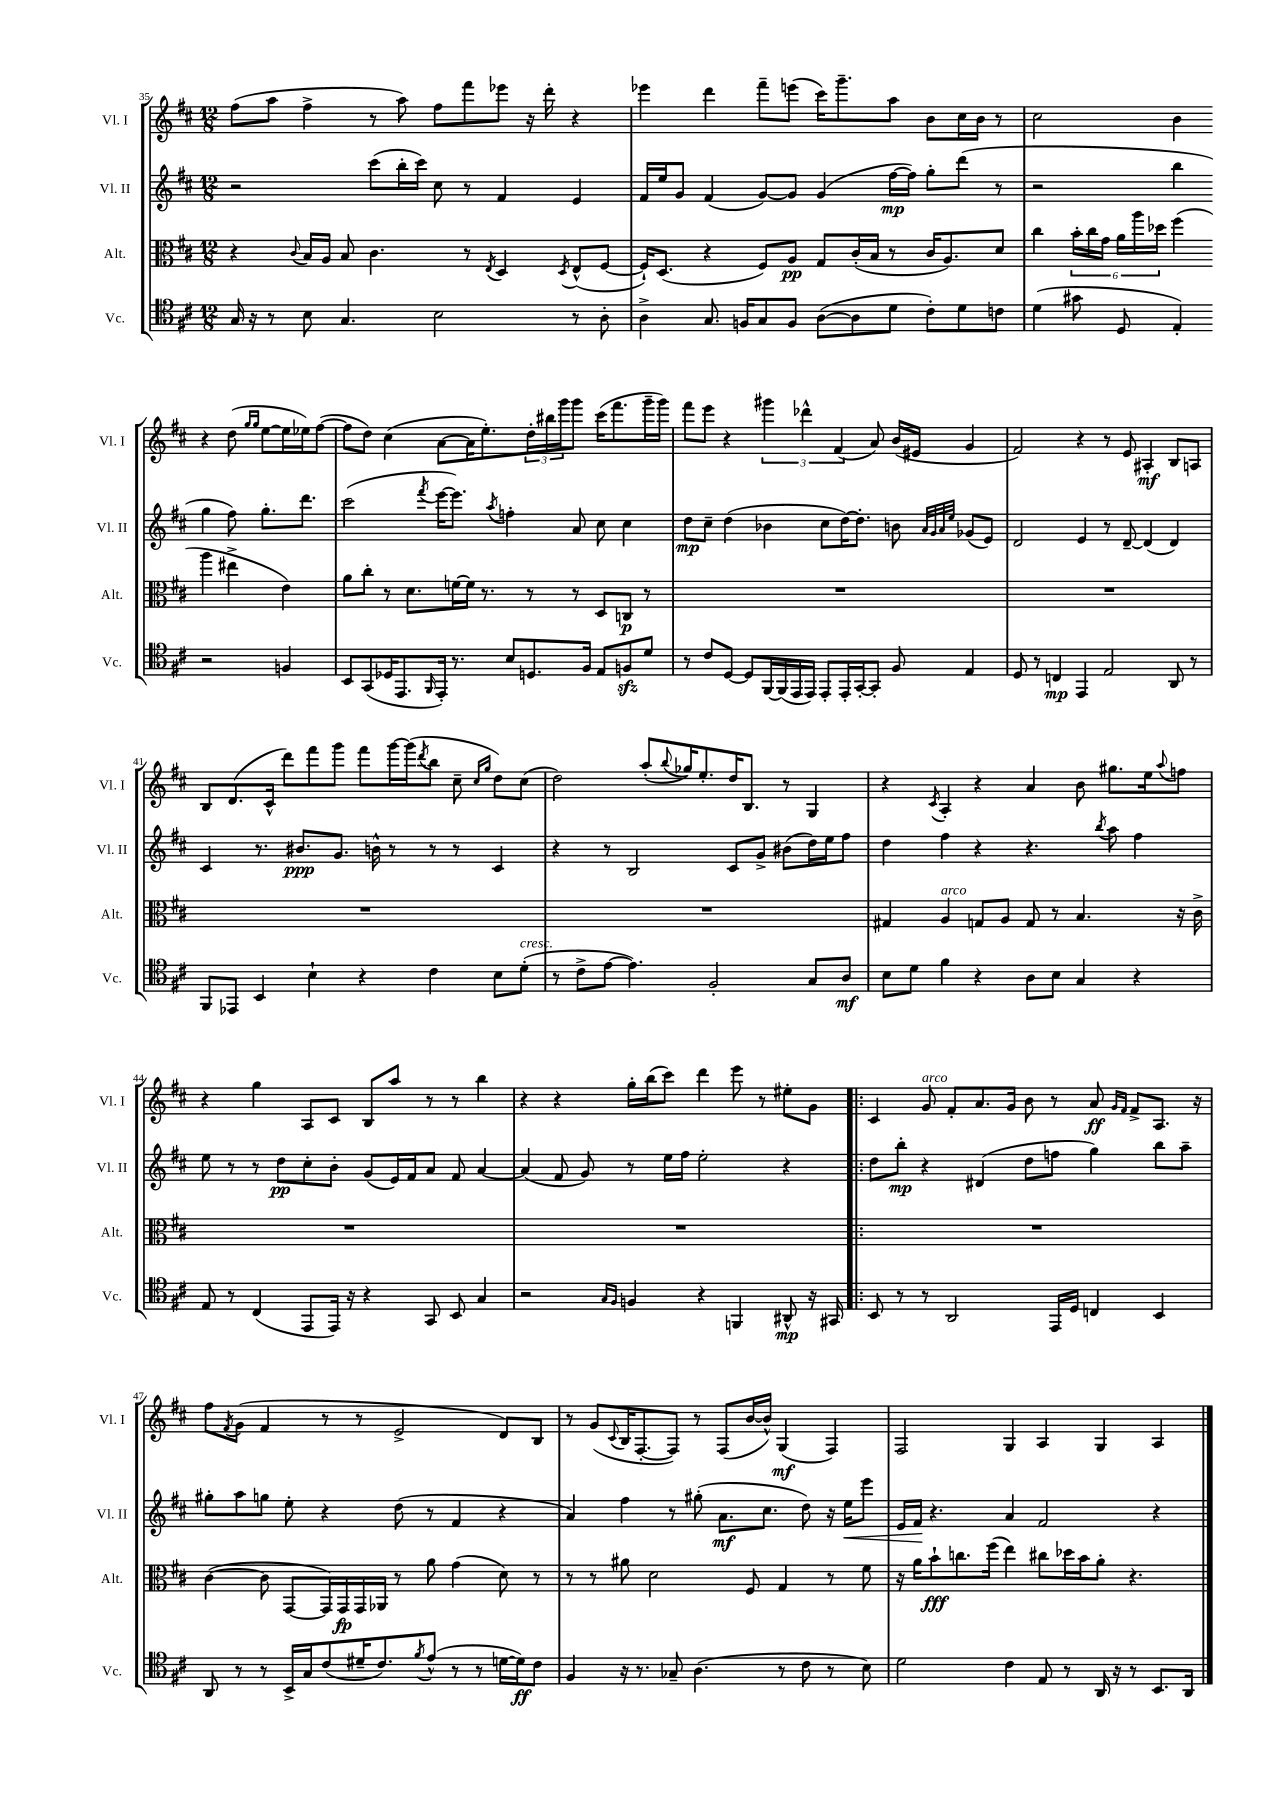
<<
\new StaffGroup <<
\new Staff = "s0" \with { instrumentName = "Vl. I" shortInstrumentName = "Vl. I" } {
    \clef treble \key d \major \numericTimeSignature \time 12/8
    fis''8( a''8 fis''4-> r8 a''8) fis''8 fis'''8 ees'''8 r16 d'''16-. r4 |
    ees'''4 d'''4 fis'''8-- e'''8( cis'''16) g'''8.-- a''8 b'8 cis''16 b'16 r8 |
    cis''2 b'4 r4 d''8( \grace { g''16 g''16 } e''8~ e''16 ees''16) fis''8~( |
    fis''8 d''8) cis''4( a'8~ a'16 e''8.-.) \tuplet 3/2 { d''16-. bis''16 g'''16 } g'''8 cis'''16( fis'''8. g'''16-- g'''16) |
    fis'''8 e'''8 r4 \tuplet 3/2 { gis'''4 des'''4-^ fis'4( } a'8) b'16( eis'16 g'4 |
    fis'2) r4 r8 e'8 ais4-.\mf b8 a8 |
    b8 d'8.( cis'16-^ d'''8) fis'''8 g'''8 fis'''8 g'''16~ g'''16( \acciaccatura { d'''8 } b''8 cis''8-- \grace { cis''16 g''16 } d''8) cis''8( |
    d''2) a''8-.( \appoggiatura { b''8 } ges''16) e''8.-. d''16 b8. r8 g4 |
    r4 \acciaccatura { cis'8 } a4-. r4 a'4 b'8 gis''8. e''16 \appoggiatura { a''8 } f''8 |
    r4 g''4 a8 cis'8 b8 a''8 r8 r8 b''4 |
    r4 r4 g''16-. b''16( cis'''8) d'''4 e'''8 r8 eis''8-. g'8 |
    \bar ".|:" cis'4 g'8^\markup { \italic "arco" } fis'8-. a'8. g'16 b'8 r8 a'8\ff \grace { g'16 fis'16 } fis'8-> a8. r16 |
    fis''8 \acciaccatura { fis'8 } g'8( fis'4 r8 r8 e'2-> d'8) b8 |
    r8 g'8( \appoggiatura { cis'8 } b16 fis8.~-. fis8) r8 fis8( b'16~ b'16-^) g4\mf( fis4) |
    fis2 g4 a4 g4 a4 \bar "|." |
}
\new Staff = "s1" \with { instrumentName = "Vl. II" shortInstrumentName = "Vl. II" } {
    \clef treble \key d \major \numericTimeSignature \time 12/8
    r2 cis'''8( b''16-. cis'''16) cis''8 r8 fis'4 e'4 |
    fis'16 e''16 g'8 fis'4( g'8~) g'8 g'4( fis''16~\mp fis''16) g''8-. d'''8( r8 |
    r2 b''4 g''4 fis''8) g''8.-. d'''8. |
    cis'''2( \acciaccatura { fis'''8 } e'''16~ e'''8.) \acciaccatura { a''8 } f''4-. a'8 cis''8 cis''4 |
    d''8\mp cis''8-- d''4( bes'4 cis''8 d''16~) d''8.-. b'8 \grace { a'32 g'32 a'32 e''32 } ges'8( e'8) |
    d'2 e'4 r8 d'8~-- d'4( d'4) |
    cis'4 r8. bis'8.\ppp g'8. b'16-^ r8 r8 r8 cis'4 |
    r4 r8 b2 cis'8 g'8-> bis'8( d''16) e''16 fis''8 |
    d''4 fis''4 r4 r4. \acciaccatura { b''8 } a''8 fis''4 |
    e''8 r8 r8 d''8\pp cis''8-. b'8-. g'8( e'16) fis'16 a'8 fis'8 a'4~ |
    a'4( fis'8 g'8) r8 e''16 fis''16 e''2-. r4 |
    \bar ".|:" d''8 b''8-.\mp r4 dis'4( d''8 f''8 g''4) b''8 a''8-- |
    gis''8-. a''8 g''8 e''8-. r4 d''8( r8 fis'4 r4 |
    a'4) fis''4 r8 gis''8-.( a'8.\mf cis''8. d''8) r16 e''16\< e'''8 |
    e'16 fis'16\! r4. a'4 fis'2 r4 \bar "|." |
}
\new Staff = "s2" \with { instrumentName = "Alt." shortInstrumentName = "Alt." } {
    \clef alto \key d \major \numericTimeSignature \time 12/8
    r4 \appoggiatura { cis'8 } b16 a16 b8 cis'4. r8 \acciaccatura { e8 } d4 \acciaccatura { d8 } e8-^( fis8~ |
    fis16-!) d8.( r4 fis8) a8\pp g8 cis'16-.( b16 r8 cis'16 a8.) d'8 |
    cis''4 \tuplet 6/4 { b'16-. cis''16 g'16 a'16 a''16 des''16 } fis''4( a''4 eis''4-> e'4) |
    a'8 cis''8-. r8 d'8. f'16~ f'16 r8. r8 r8 d8 c8\p r8 |
    R1. |
    R1. |
    R1. |
    R1. |
    gis4 a4^\markup { \italic "arco" } g8 a8 g8 r8 b4. r16 cis'16-> |
    R1. |
    R1. |
    \bar ".|:" R1. |
    cis'4~( cis'8 g,8~ g,16) g,16\fp g,16 aes,16 r8 a'8 g'4( d'8) r8 |
    r8 r8 ais'8 d'2 fis8 g4 r8 fis'8 |
    r16 a'16 b'8-!\fff c''8. fis''16( e''4) cis''8 des''16 b'16 a'8-. r4. \bar "|." |
}
\new Staff = "s3" \with { instrumentName = "Vc." shortInstrumentName = "Vc." } {
    \clef tenor \key d \major \numericTimeSignature \time 12/8
    g16 r16 r8 b8 g4. b2 r8 a8-. |
    a4-> g8. f16 g8 f8 a8~( a8 d'8 cis'8-.) d'8 c'8 |
    d'4( gis'8 d8 e4-.) r2 f4 |
    b,8 g,8( des16 e,8. \grace { fis,16 } e,16-.) r8. b8 d8. fis16 e8 f8\sfz d'8 |
    r8 cis'8 d8~ d8 fis,16~ fis,16( e,16 e,16) e,8-. e,16-. g,16~-. g,8-. fis8 e4 |
    d8 r8 c4\mp e,4 e2 a,8 r8 |
    fis,8 ees,8 b,4 b4-! r4 cis'4 b8 d'8-.^\markup { \italic "cresc." }( |
    r8 cis'8-> e'8~ e'4.) fis2-. g8 a8\mf |
    b8 d'8 fis'4 r4 a8 b8 g4 r4 |
    e8 r8 cis4( e,8 e,16) r16 r4 g,8 b,8 g4 |
    r2 \grace { g16 fis16 } f4 r4 f,4 ais,8-^\mp r16 gis,16 |
    \bar ".|:" b,8 r8 r8 a,2 e,16 d16 c4 b,4 |
    a,8 r8 r8 b,16-> g16 cis'8( dis'16-- cis'8.) \acciaccatura { fis'8 } e'8-^( r8 r8 d'16~ d'16\ff) cis'8 |
    fis4 r16 r8. ges8-- a4.( r8 cis'8 r8 b8) |
    d'2 cis'4 e8 r8 a,16 r16 r8 b,8. a,16 \bar "|." |
}
>>
>>
\layout { \context { \Score currentBarNumber = #35 } }
